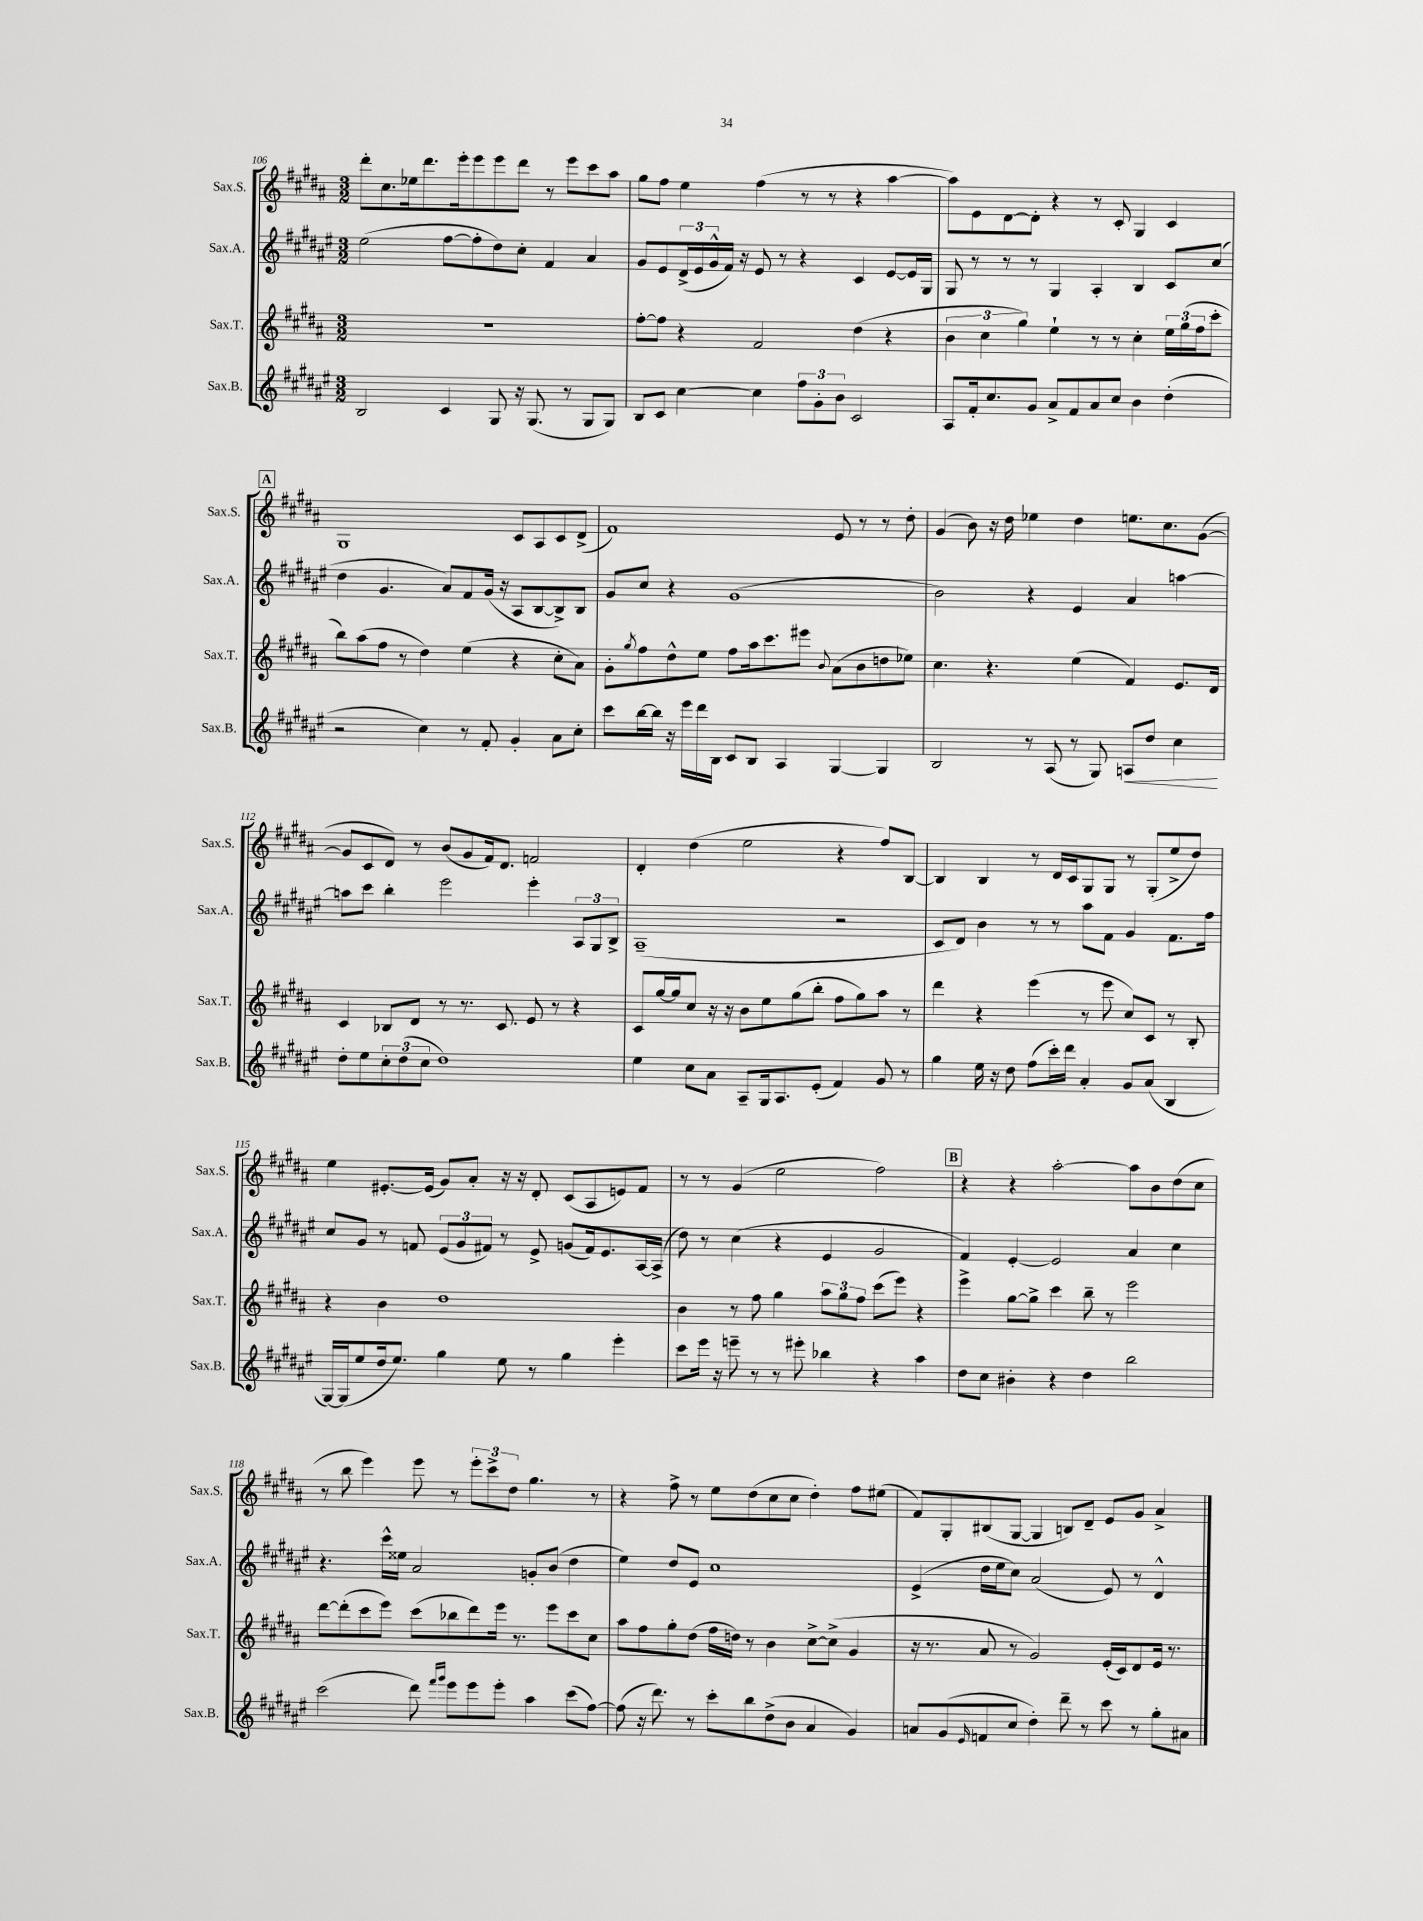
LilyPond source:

<<
\new StaffGroup <<
\new Staff = "s0" \with { instrumentName = "Sax.S." shortInstrumentName = "Sax.S." } {
    \clef treble \key b \major \numericTimeSignature \time 3/2
    dis'''8-. cis''8. ees''16 dis'''8. e'''16-. e'''8 e'''8 dis'''8 r8 e'''8 cis'''8 ais''8 |
    gis''8 fis''8 e''4 fis''4( r8 r8 r4 ais''4~ |
    ais''8) e'8 dis'8~ dis'8-. r4 r8 cis'8-. gis4 cis'4 |
    \mark \markup { \box "A" } gis1 cis'8 ais8 cis'8 dis'8->( |
    fis'1) e'8 r8 r8 dis''8-. |
    gis'4( b'8) r16 dis''16 ees''4 dis''4 e''8. cis''8. gis'8~( |
    gis'8 cis'8 dis'8) r8 b'8( gis'8 fis'16) dis'8. f'2 |
    dis'4-. dis''4( e''2 r4 fis''8) b8~ |
    b4 b4 r8 dis'16 cis'16 gis8 gis8 r8 gis8-.( e''8-> dis''8) |
    e''4 eis'8.~-. eis'16( gis'8) ais'8-. r16 r16 dis'8-. cis'8( ais8 e'8) fis'8 |
    r8 r8 gis'4( e''2 fis''2) |
    \mark \markup { \box "B" } r4 r4 ais''2~-. ais''8 b'8 dis''8( cis''8 |
    r8 b''8 e'''4) e'''8 r8 \tuplet 3/2 { e'''8-. cis'''8-> dis''8 } gis''4. r8 |
    r4 fis''8-> r8 e''8 dis''8( cis''8 cis''8 dis''4-.) fis''8 eis''8( |
    fis'8) gis8-. bis8( gis8~ gis4 b8) dis'8-- e'8 gis'8 ais'4-> \bar "|." |
}
\new Staff = "s1" \with { instrumentName = "Sax.A." shortInstrumentName = "Sax.A." } {
    \clef treble \key fis \major \numericTimeSignature \time 3/2
    eis''2( fis''8~ fis''8-. dis''8) cis''8-. fis'4 ais'4 |
    gis'8 eis'8 \tuplet 3/2 { dis'16->( eis'16 gis'16-^ } fis'16) r16 eis'8 r8 r4 cis'4 eis'8~ eis'16 gis16 |
    gis8 r8 r8 r8 gis4 ais4-. b4 cis'8 cis''8( |
    \mark \markup { \box "A" } dis''4 gis'4. ais'8) fis'8 gis'16( r16 ais8 b8~ b8->) b8 |
    gis'8 cis''8 r4 gis'1( |
    b'2) r4 eis'4 ais'4 a''4~ |
    a''8 cis'''8 b''4-. eis'''2 eis'''4-. \tuplet 3/2 { ais8 gis8 b8-> } |
    ais1--( r2 |
    cis'8 dis'8) b'4 r8 r8 ais''8 fis'8 gis'4 fis'8. fis''16 |
    cis''8 gis'8 r8 f'8 \tuplet 3/2 { eis'8( gis'8 fis'8) } r8 eis'8-> g'8( fis'16) eis'8. ais16~ ais16->( |
    dis''8) r8 cis''4( r4 eis'4 gis'2 |
    \mark \markup { \box "B" } fis'4) eis'4~-. eis'2 ais'4 cis''4 |
    r4. cis'''16-^ eisis''16 ais'2 g'8-. b'8( dis''4 |
    eis''4) dis''8 eis'8 cis''1 |
    eis'4->( dis''16 eis''16 cis''8) ais'2( eis'8) r8 dis'4-^ \bar "|." |
}
\new Staff = "s2" \with { instrumentName = "Sax.T." shortInstrumentName = "Sax.T." } {
    \clef treble \key b \major \numericTimeSignature \time 3/2
    R1. |
    fis''8~-. fis''8 r4 fis'2 dis''4( r4 |
    \tuplet 3/2 { b'4 cis''4 gis''4) } e''4-! r8 r8 cis''4-. \tuplet 3/2 { e''16 gis''16( fis''16 } cis'''8-. |
    \mark \markup { \box "A" } b''8) ais''8( fis''8 r8 dis''4) e''4( r4 cis''8-. ais'8) |
    gis'8-. \acciaccatura { gis''8 } fis''8 dis''8-^ e''8 fis''8 ais''16 cis'''8. eis'''8 \appoggiatura { b'8 } ais'8( b'8 d''8 ees''8) |
    cis''4. r4. e''4( fis'4) e'8. dis'16 |
    cis'4 bes8 dis'8 r8 r8. cis'8. e'8 r8 r4 |
    cis'8 gis''16~ gis''16 cis''8 r16 r16 b'8 e''8 gis''8( b''8-. fis''8 gis''8) ais''8 r8 |
    dis'''4 r4 e'''4( r8 e'''8 cis''8) cis'8 r8 b8-. |
    r4 b'4 dis''1 |
    b'4 r8 fis''8 gis''4 \tuplet 3/2 { ais''8 gis''8 fis''8 } cis'''8( e'''8) r4 |
    \mark \markup { \box "B" } e'''4-> gis''8~ gis''8-> cis'''4 b''8-- r8 e'''2 |
    dis'''8~ dis'''8-.( cis'''8 e'''8) cis'''8( bes''8 dis'''8) e'''16 r8. e'''8 cis'''8 cis''8 |
    ais''8 fis''8 gis''8-. dis''8( fis''16 d''16) r8 b'4 cis''8~-> cis''8->( gis'4 |
    r16 r8. ais'8 r8 gis'2) e'16-.( cis'16) dis'8 e'16 r8. \bar "|." |
}
\new Staff = "s3" \with { instrumentName = "Sax.B." shortInstrumentName = "Sax.B." } {
    \clef treble \key fis \major \numericTimeSignature \time 3/2
    b2 cis'4 gis8 r16 gis8.( r8 gis8 gis8) |
    b8 cis'8 cis''4~ cis''4 \tuplet 3/2 { fis''8 gis'8-. b'8 } cis'2 |
    ais8 fis'16-. cis''8. gis'8 ais'8-> fis'8 ais'8 cis''8 b'4 dis''4-.( |
    \mark \markup { \box "A" } r2 cis''4) r8 fis'8-. gis'4-. ais'8 cis''8-. |
    cis'''8 b''16~ b''16 r16 eis'''16 dis'''16 b16 cis'8 b8 ais4 gis4~ gis4 |
    b2 r8 ais8( r8 gis8) a8\< dis''8 cis''4\! |
    dis''8-. eis''8 \tuplet 3/2 { cis''8-. dis''8( cis''8 } dis''1) |
    eis''4 cis''8 ais'8 ais8-- gis16 ais8. eis'8-.( fis'4) gis'8 r8 |
    gis''4 eis''16 r16 dis''8 fis''8( cis'''16-.) dis'''16 ais'4-. gis'8 ais'8( b4 |
    gis16~) gis16( eis''8 dis''16 eis''8.) gis''4 eis''8 r8 gis''4 eis'''4-. |
    cis'''8 eis'''16 r16 e'''8-- r8 r8 eis'''8-. bes''4 r4 ais''4 |
    \mark \markup { \box "B" } dis''8 cis''8 bis'4-. r4 dis''4 b''2 |
    cis'''2( dis'''8) \grace { fis'''16 gis'''16 } eis'''8 eis'''8 eis'''8-. ais''4 cis'''8( fis''8~) |
    fis''8( r16 dis'''8.) r8 cis'''8-. b''8 dis''8->( b'8 ais'4 gis'4) |
    a'8 gis'8( \grace { eis'16 } f'8 cis''8 dis''4-.) dis'''8-- r8 cis'''8 r8 gis''8-. ais'8 \bar "|." |
}
>>
>>
\layout { \context { \Score currentBarNumber = #106 } }
